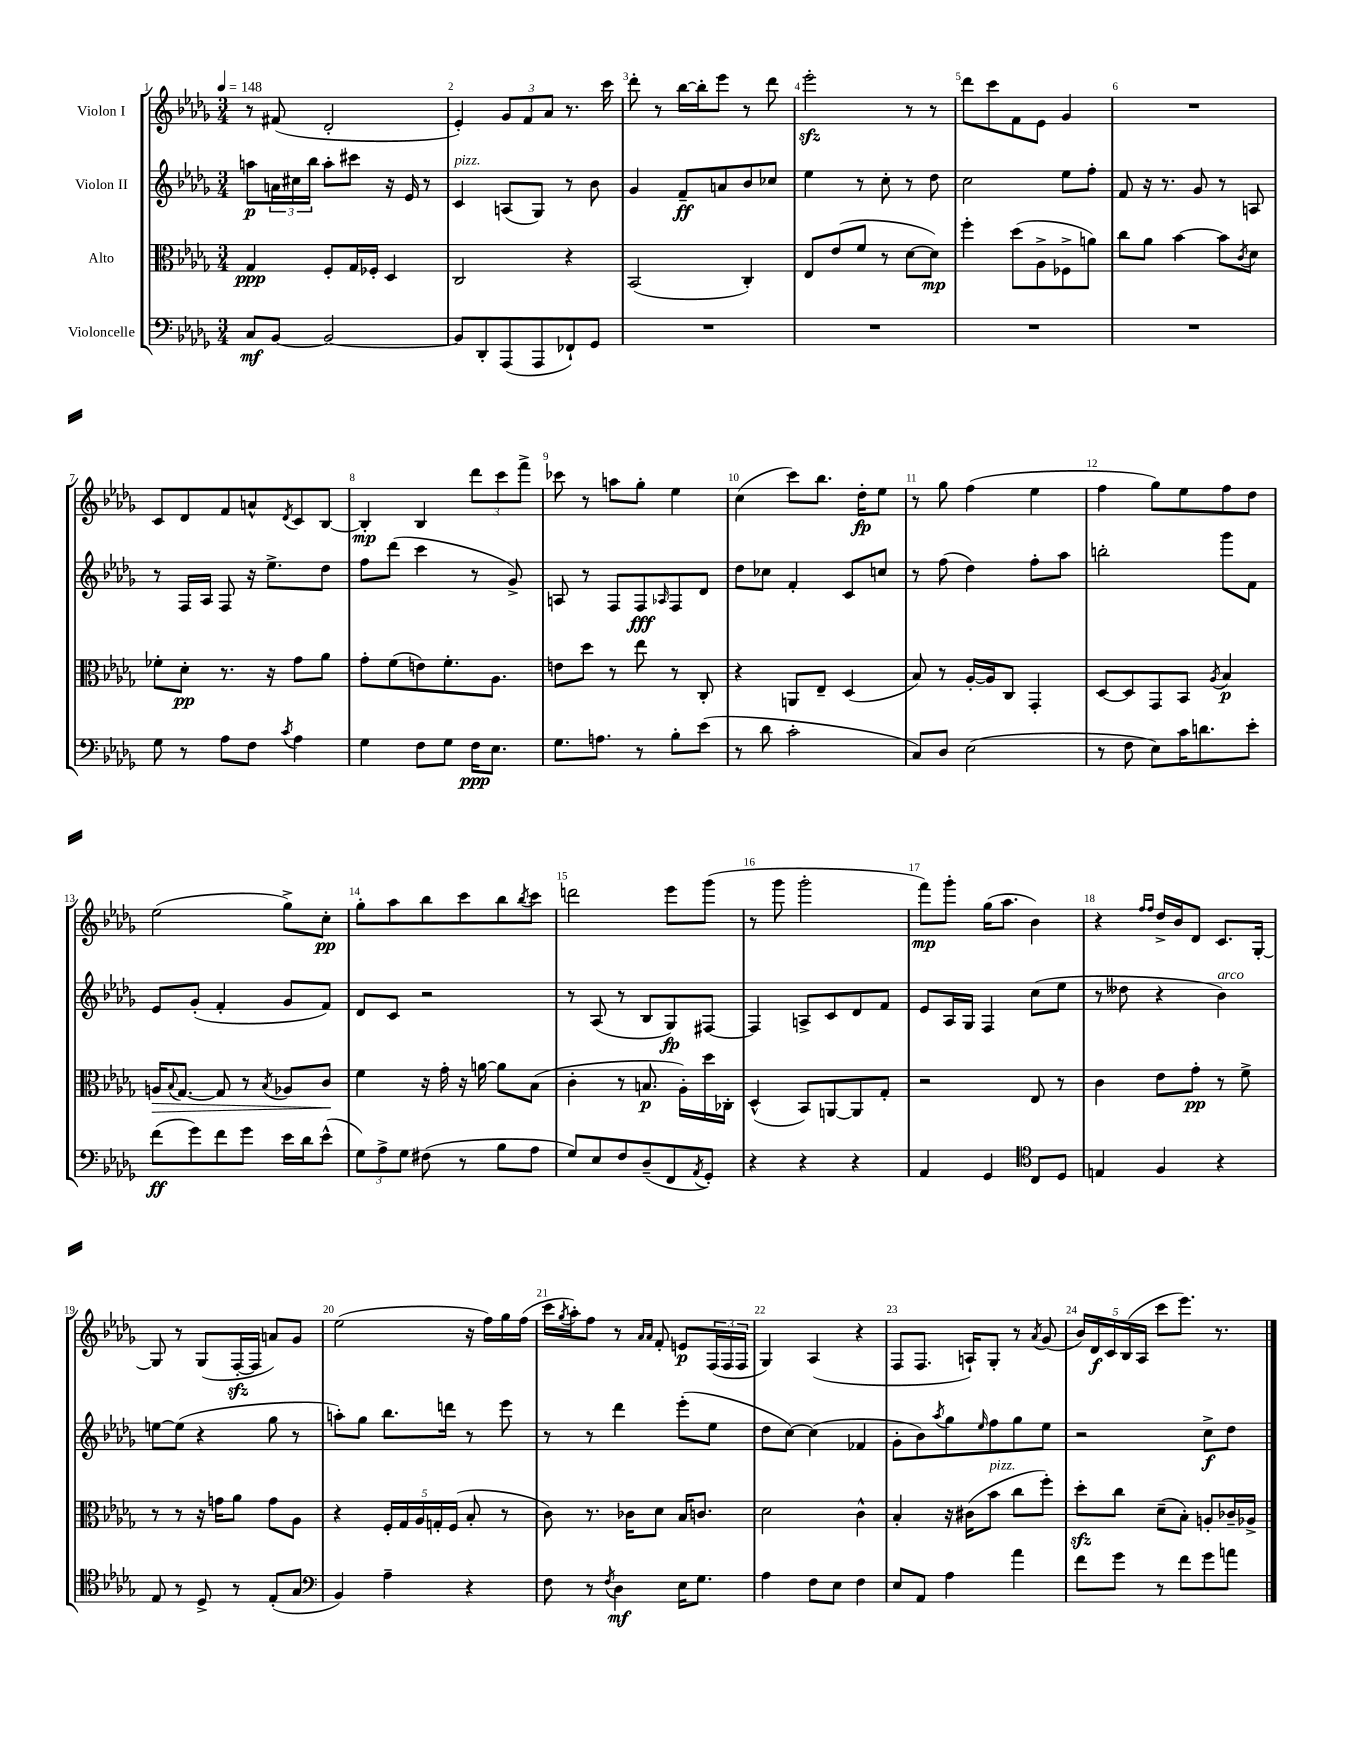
<<
\new StaffGroup <<
\new Staff = "s0" \with { instrumentName = "Violon I" } {
    \clef treble \key des \major \numericTimeSignature \time 3/4 \tempo 4 = 148
    r8 fis'8( des'2-. |
    ees'4-.) \tuplet 3/2 { ges'8 f'8 aes'8 } r8. c'''16 |
    des'''8-. r8 bes''16~ bes''16-. ees'''8 r8 des'''8 |
    ees'''2-.\sfz r8 r8 |
    des'''8 c'''8 f'8 ees'8 ges'4 |
    R2. |
    c'8 des'8 f'8 a'8-^ \acciaccatura { des'8 } c'8 bes8~ |
    bes4-.\mp bes4 \tuplet 3/2 { des'''8 c'''8 f'''8-> } |
    ces'''8 r8 a''8 ges''8-. ees''4 |
    c''4( c'''8) bes''8. des''16-.\fp ees''8 |
    r8 ges''8 f''4( ees''4 |
    f''4 ges''8) ees''8 f''8 des''8 |
    ees''2( ges''8->) c''8-.\pp |
    ges''8-. aes''8 bes''8 c'''8 bes''8 \acciaccatura { bes''8 } c'''8 |
    d'''2 ees'''8 ges'''8( |
    r8 ges'''8 ges'''2-. |
    f'''8\mp) ges'''8-. ges''16( aes''8. bes'4) |
    r4 \grace { f''16 f''16 } des''16-> bes'16 des'8 c'8. ges16~-. |
    ges8 r8 ges8( f16~-.\sfz f16 a'8) ges'8 |
    ees''2( r16 f''16) ges''16 f''16( |
    c'''16 \acciaccatura { ges''8 } aes''16-.) f''8 r8 \grace { aes'16 aes'16 } f'8-. e'8\p \tuplet 3/2 { f16( f16 f16 } |
    ges4) aes4( r4 |
    f8 f8. a16-!) ges8-. r8 \acciaccatura { aes'8 } ges'8( |
    \tuplet 5/4 { bes'16) des'16\f c'16 bes16( aes16 } c'''8 ees'''8.) r8. \bar "|." |
}
\new Staff = "s1" \with { instrumentName = "Violon II" } {
    \clef treble \key des \major \numericTimeSignature \time 3/4
    a''8\p \tuplet 3/2 { a'16 cis''16 bes''16 } a''8-. cis'''8 r16 ees'16 r8 |
    c'4^\markup { \italic "pizz." } a8( ges8) r8 bes'8 |
    ges'4 f'8--\ff a'8 bes'8 ces''8 |
    ees''4 r8 c''8-. r8 des''8 |
    c''2 ees''8 f''8-. |
    f'8 r16 r8. ges'8 r8 a8 |
    r8 f16 aes16 f8 r16 ees''8.-> des''8 |
    f''8 des'''8( c'''4 r8 ges'8->) |
    a8 r8 f8 f8\fff \grace { aes16 } f8 des'8 |
    des''8 ces''8 f'4-. c'8 c''8 |
    r8 f''8( des''4) f''8-. aes''8 |
    b''2-. ges'''8 f'8 |
    ees'8 ges'8-.( f'4-. ges'8 f'8) |
    des'8 c'8 r2 |
    r8 aes8( r8 bes8 ges8\fp) fis8~ |
    fis4 a8-> c'8 des'8 f'8 |
    ees'8 aes16 ges16 f4 c''8( ees''8 |
    r8 deses''8 r4 bes'4^\markup { \italic "arco" }) |
    e''8~ e''8( r4 ges''8 r8 |
    a''8-.) ges''8 bes''8. d'''16 r8 ees'''8 |
    r8 r8 des'''4 ees'''8-.( ees''8 |
    des''8 c''8~) c''4( fes'4 |
    ges'8-. bes'8) \acciaccatura { aes''8 } ges''8 \grace { ees''16 } f''8 ges''8 ees''8 |
    r2 c''8->\f des''8 \bar "|." |
}
\new Staff = "s2" \with { instrumentName = "Alto" } {
    \clef alto \key des \major \numericTimeSignature \time 3/4
    ges4\ppp f8-. ges16 fes16-. des4 |
    c2 r4 |
    bes,2( c4-.) |
    ees8 ees'8( f'8 r8 des'8~ des'8\mp) |
    f''4-. des''8( aes8-> fes8-> a'8) |
    c''8 aes'8 bes'4~ bes'8 \acciaccatura { c'8 } des'8 |
    fes'8-. des'8-.\pp r8. r16 ges'8 aes'8 |
    ges'8-. f'8( e'8) f'8.-. aes8. |
    e'8 des''8 r8 ees''8 r8 c8-. |
    r4 a,8 ees8-- des4( |
    bes8) r8 aes16~-. aes16 c8 ges,4-. |
    des8~ des8 ges,8 bes,8 \acciaccatura { aes8 } bes4\p |
    a16\> \appoggiatura { bes8 } ges8.~ ges8 r8 \acciaccatura { bes8 } aes8 c'8\! |
    f'4 r16 ges'16-. r16 a'16~ a'8 bes8( |
    c'4-. r8 b8.\p aes16-.) des''16 ces16-. |
    des4-^( bes,8) a,8~ a,8 ges8-. |
    r2 ees8 r8 |
    c'4 ees'8 ges'8-.\pp r8 f'8-> |
    r8 r8 r16 g'16 aes'8 g'8 aes8 |
    r4 \tuplet 5/4 { f16-. ges16 aes16 g16-. f16( } bes8-. r8 |
    c'8) r8. ces'16 des'8 bes16 c'8. |
    des'2 c'4-^ |
    bes4-. r16 cis'16( bes'8^\markup { \italic "pizz." } c''8 f''8-.) |
    des''8-.\sfz c''8 des'8--( bes8-.) a8-. ces'16-- aes16-> \bar "|." |
}
\new Staff = "s3" \with { instrumentName = "Violoncelle" } {
    \clef bass \key des \major \numericTimeSignature \time 3/4
    c8\mf bes,8~ bes,2~ |
    bes,8 des,8-. aes,,8( aes,,8 fes,8-!) ges,8 |
    R2. |
    R2. |
    R2. |
    R2. |
    ges8 r8 aes8 f8 \acciaccatura { c'8 } aes4 |
    ges4 f8 ges8 f16\ppp ees8. |
    ges8. a8. r8 bes8-. ees'8( |
    r8 des'8 c'2-. |
    c8) des8 ees2( |
    r8 f8 ees8) c'16 d'8. ees'8-. |
    f'8\ff( ges'8) f'8 ges'8 ees'16 des'16 ees'8-^( |
    \tuplet 3/2 { ges8) aes8-> ges8 } fis8( r8 bes8 aes8 |
    ges8) ees8 f8 des8--( f,8 \acciaccatura { aes,8 } ges,8-.) |
    r4 r4 r4 |
    aes,4 ges,4 \clef tenor c8 des8 |
    e4 f4 r4 |
    ees8 r8 des8-> r8 ees8-.( ges8 |
    \clef bass bes,4) aes4-- r4 |
    f8 r8 \acciaccatura { f8 } des4\mf ees16 ges8. |
    aes4 f8 ees8 f4 |
    ees8 aes,8 aes4 aes'4 |
    f'8 ges'8 r8 f'8 ges'8 a'8 \bar "|." |
}
>>
>>
\layout { \context { \Score \override BarNumber.break-visibility = ##(#f #t #t) barNumberVisibility = #all-bar-numbers-visible } }
